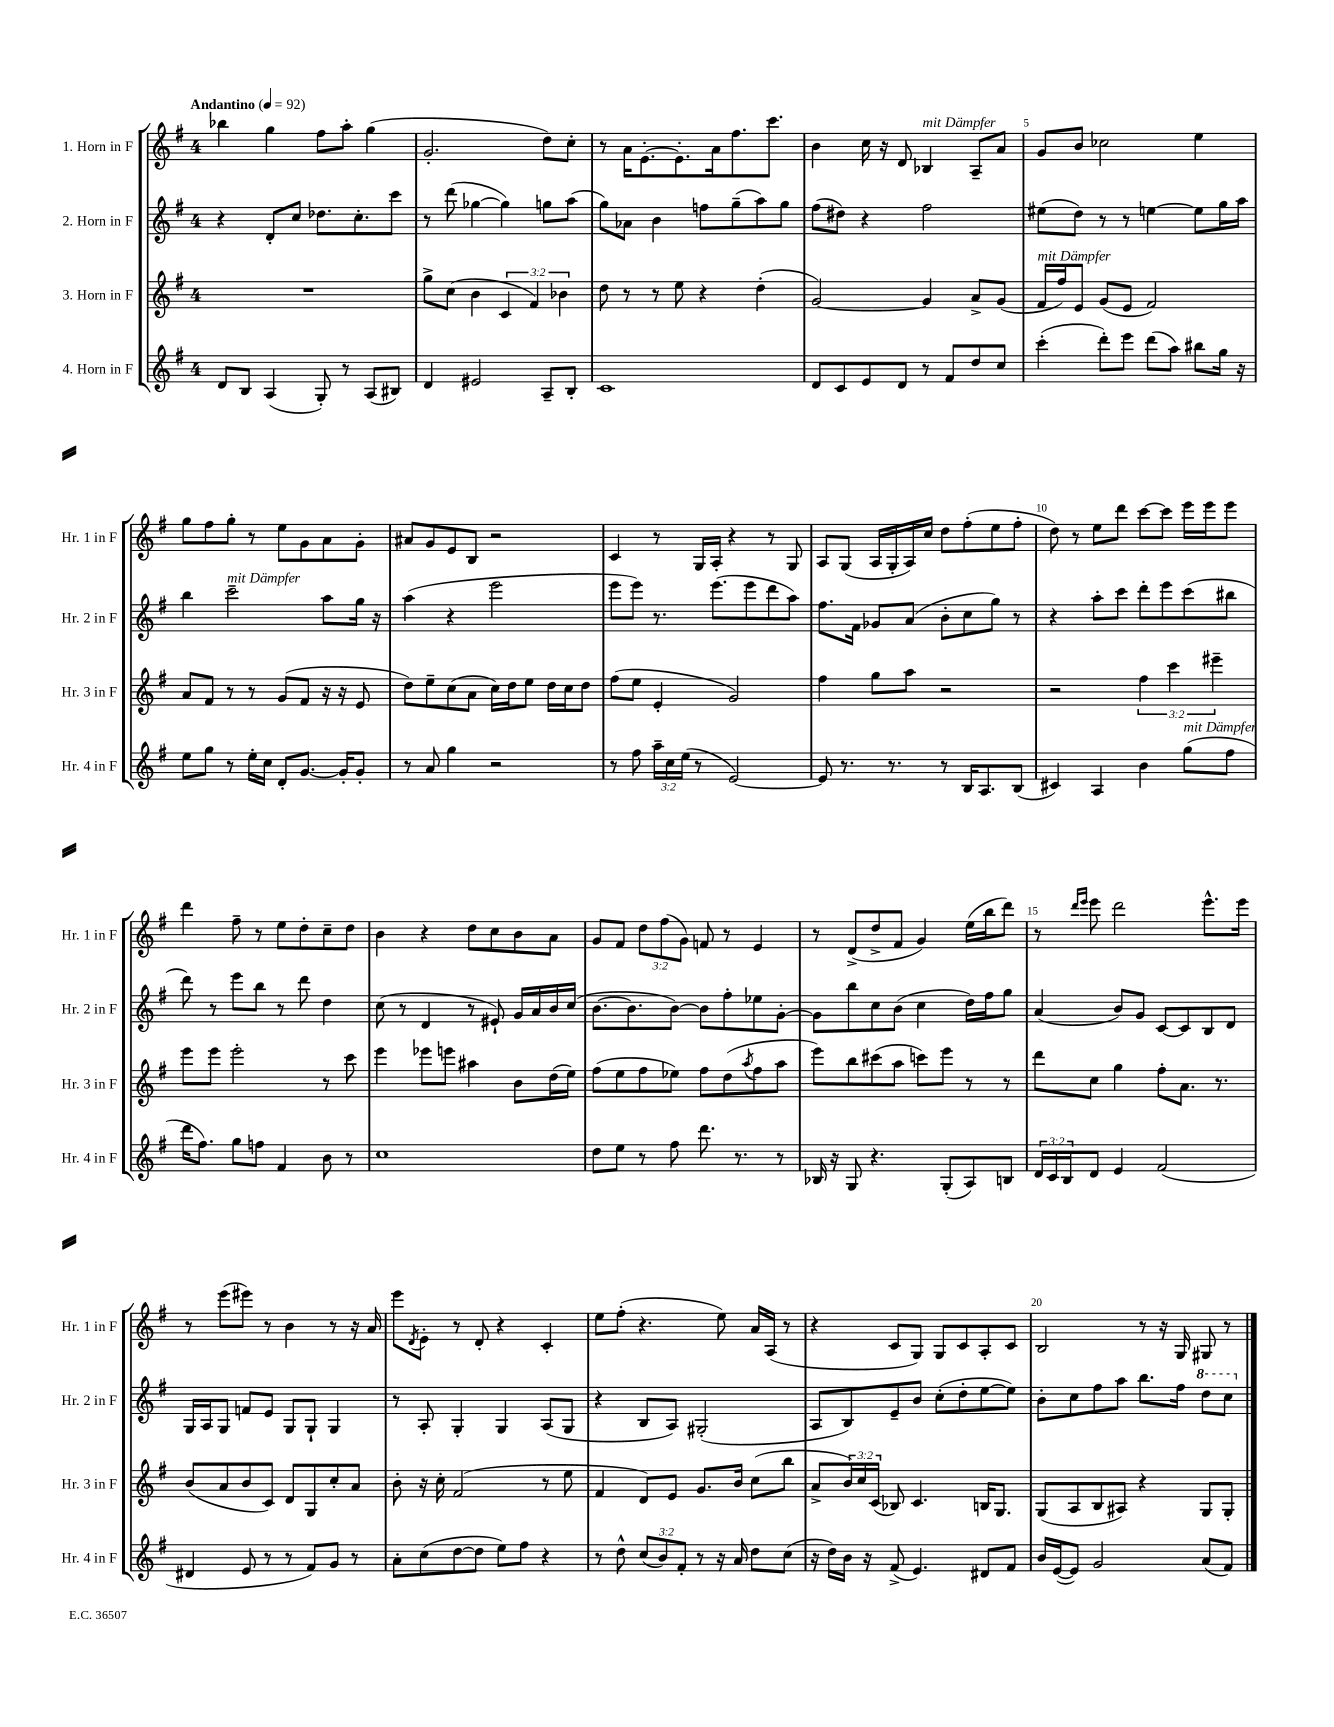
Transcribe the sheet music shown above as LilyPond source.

<<
\new StaffGroup <<
\new Staff = "s0" \with { instrumentName = "1. Horn in F" shortInstrumentName = "Hr. 1 in F" } {
    \clef treble \key g \major \once \override Staff.TimeSignature.style = #'single-digit \time 4/4 \override Staff.TupletNumber.text = #tuplet-number::calc-fraction-text \tempo "Andantino" 4 = 92
    bes''4 g''4 fis''8 a''8-. g''4( |
    g'2.-. d''8) c''8-. |
    r8 a'16 e'8.~-. e'8.-. a'16 fis''8. c'''8. |
    b'4 c''16 r16 d'8 bes4^\markup { \italic "mit Dämpfer" } a8-- a'8 |
    g'8 b'8 ces''2 e''4 |
    g''8 fis''8 g''8-. r8 e''8 g'8 a'8 g'8-. |
    ais'8 g'8 e'8 b8 r2 |
    c'4 r8 g16 a16-. r4 r8 g8 |
    a8 g8( a16 g16-. a16) c''16 d''8 fis''8-.( e''8 fis''8-. |
    d''8) r8 e''8 d'''8 c'''8~ c'''8 e'''16 e'''16 e'''8 |
    d'''4 fis''8-- r8 e''8 d''8-. c''8-- d''8 |
    b'4 r4 d''8 c''8 b'8 a'8 |
    g'8 fis'8 \tuplet 3/2 { d''8 fis''8( g'8) } f'8 r8 e'4 |
    r8 d'8->( d''8-> fis'8 g'4) e''16( b''16 d'''8) |
    r8 \grace { d'''16 e'''16 } e'''8 d'''2 e'''8.-^ e'''16 |
    r8 e'''8( eis'''8) r8 b'4 r8 r16 a'16 |
    e'''8 \acciaccatura { d'8 } e'8-. r8 d'8-. r4 c'4-. |
    e''8 fis''8-.( r4. e''8) a'16 a16( r8 |
    r4 c'8 g8) g8 c'8 a8-. c'8 |
    b2 r8 r16 g16 gis8 r8 \bar "|." |
}
\new Staff = "s1" \with { instrumentName = "2. Horn in F" shortInstrumentName = "Hr. 2 in F" } {
    \clef treble \key g \major \once \override Staff.TimeSignature.style = #'single-digit \time 4/4
    r4 d'8-. c''8 des''8. c''8.-. c'''8 |
    r8 d'''8( ges''4~ ges''4) g''8 a''8( |
    g''8) aes'8 b'4 f''8 g''8--( a''8) g''8 |
    fis''8( dis''8) r4 fis''2 |
    eis''8( d''8) r8 r8 e''4~ e''8 g''16 a''16 |
    b''4 c'''2--^\markup { \italic "mit Dämpfer" } a''8 g''16 r16 |
    a''4( r4 e'''2 |
    e'''8 e'''8) r8. e'''8.( e'''8 d'''8 a''8) |
    fis''8. fis'16 ges'8 a'8( b'8-. c''8 g''8) r8 |
    r4 a''8-. c'''8 d'''8-. e'''8 c'''8( bis''8 |
    d'''8) r8 e'''8 b''8 r8 d'''8 d''4 |
    c''8( r8 d'4 r8 eis'8-!) g'16 a'16 b'16 c''16( |
    b'8.~ b'8. b'8~) b'8 fis''8-. ees''8 g'8~-. |
    g'8 b''8 c''8 b'8( c''4 d''16) fis''16 g''8 |
    a'4( b'8) g'8 c'8~ c'8 b8 d'8 |
    g16 a16 g8 f'8 e'8 g8 g8-! g4 |
    r8 a8-. g4-. g4 a8( g8 |
    r4 b8 a8) gis2-.( |
    a8 b8) e'8-- b'8 c''8-.( d''8-. e''8~ e''8) |
    b'8-. c''8 fis''8 a''8 b''8. fis''16 \ottava #1 d'''8 c'''8 \ottava #0 \bar "|." |
}
\new Staff = "s2" \with { instrumentName = "3. Horn in F" shortInstrumentName = "Hr. 3 in F" } {
    \clef treble \key g \major \once \override Staff.TimeSignature.style = #'single-digit \time 4/4 \override Staff.TupletNumber.text = #tuplet-number::calc-fraction-text
    R1 |
    g''8-> c''8( b'4 \tuplet 3/2 { c'4 fis'4) bes'4 } |
    d''8 r8 r8 e''8 r4 d''4-.( |
    g'2~) g'4 a'8-> g'8( |
    fis'16^\markup { \italic "mit Dämpfer" } fis''16) e'8 g'8( e'8 fis'2) |
    a'8 fis'8 r8 r8 g'8( fis'8 r16 r16 e'8 |
    d''8) e''8-- c''8( a'8 c''16) d''16 e''8 d''16 c''16 d''8 |
    fis''8( e''8 e'4-. g'2) |
    fis''4 g''8 a''8 r2 |
    r2 \tuplet 3/2 { fis''4 c'''4 eis'''4-- } |
    e'''8 e'''8 e'''2-. r8 c'''8 |
    e'''4 ees'''8 e'''8 ais''4 b'8 d''16( e''16) |
    fis''8( e''8 fis''8 ees''8) fis''8 d''8( \acciaccatura { a''8 } fis''8 a''8 |
    e'''8) b''8 cis'''8( a''8 c'''8) e'''8 r8 r8 |
    d'''8 c''8 g''4 fis''8-. a'8. r8. |
    b'8( a'8 b'8 c'8) d'8 g8 c''8-. a'8 |
    b'8-. r16 c''16-. fis'2( r8 e''8 |
    fis'4 d'8) e'8 g'8. b'16 c''8( b''8 |
    a'8-> \tuplet 3/2 { b'16) c''16 c'16( } bes8) c'4. b16 g8. |
    g8( a8 b8 ais8) r4 g8 g8-. \bar "|." |
}
\new Staff = "s3" \with { instrumentName = "4. Horn in F" shortInstrumentName = "Hr. 4 in F" } {
    \clef treble \key g \major \once \override Staff.TimeSignature.style = #'single-digit \time 4/4 \override Staff.TupletNumber.text = #tuplet-number::calc-fraction-text
    d'8 b8 a4( g8-.) r8 a8( bis8) |
    d'4 eis'2 a8-- b8-. |
    c'1 |
    d'8 c'8 e'8 d'8 r8 fis'8 d''8 c''8 |
    c'''4-.( d'''8-.) e'''8 d'''8( a''8) bis''8 g''16 r16 |
    e''8 g''8 r8 e''16-. c''16 d'8-. g'8.~ g'16-. g'8-. |
    r8 a'8 g''4 r2 |
    r8 fis''8 \tuplet 3/2 { a''16-- c''16 e''16( } r8 e'2~) |
    e'8 r8. r8. r8 b16 a8. b8( |
    cis'4) a4 b'4 g''8^\markup { \italic "mit Dämpfer" }( fis''8 |
    d'''16 fis''8.) g''8 f''8 fis'4 b'8 r8 |
    c''1 |
    d''8 e''8 r8 fis''8 d'''8. r8. r8 |
    bes16 r16 g8 r4. g8-.( a8) b8 |
    \tuplet 3/2 { d'16 c'16 b16 } d'8 e'4 fis'2( |
    dis'4 e'8 r8 r8 fis'8) g'8 r8 |
    a'8-. c''8( d''8~ d''8 e''8) fis''8 r4 |
    r8 d''8-^ \tuplet 3/2 { c''8( b'8) fis'8-. } r8 r16 a'16 d''8 c''8( |
    r16 d''16) b'16 r16 fis'8->( e'4.) dis'8 fis'8 |
    b'16 e'16~( e'8) g'2 a'8( fis'8) \bar "|." |
}
>>
>>
\layout { \context { \Score \override BarNumber.break-visibility = ##(#f #t #t) barNumberVisibility = #(every-nth-bar-number-visible 5) } }
